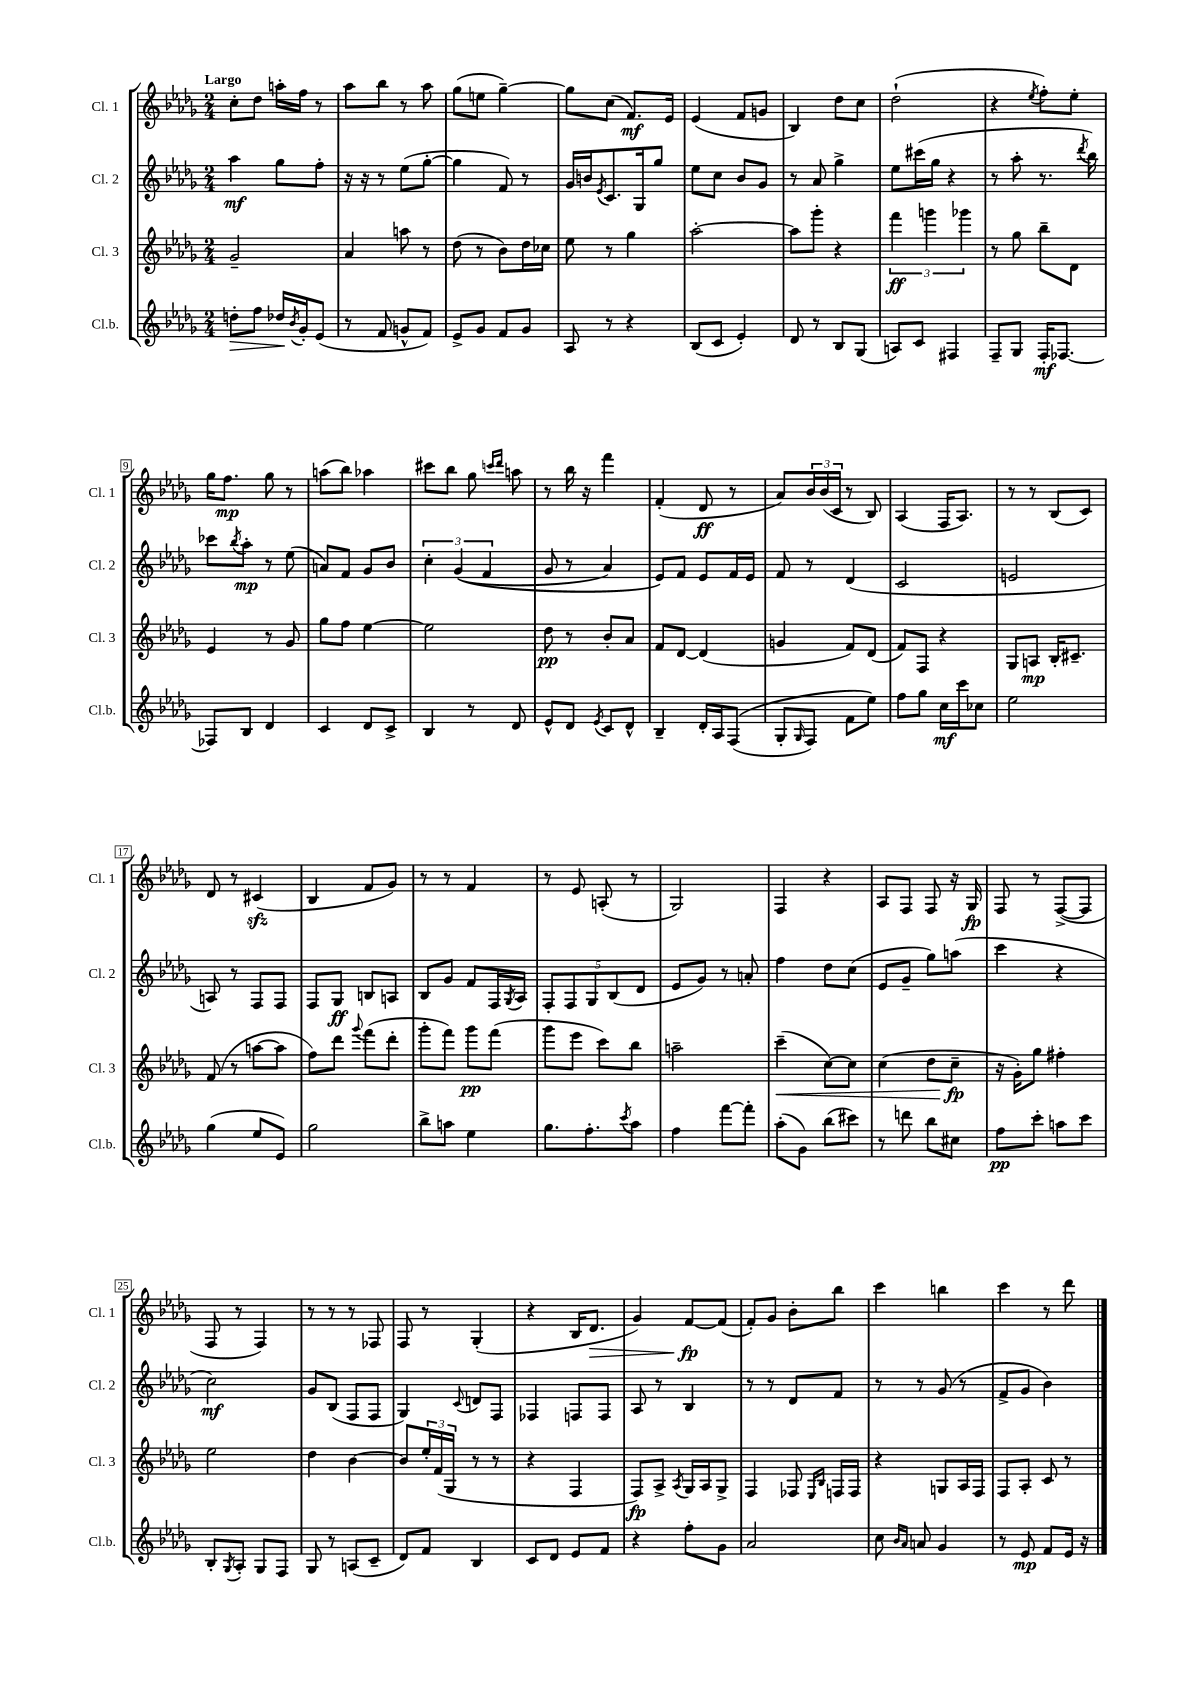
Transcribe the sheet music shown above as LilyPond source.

<<
\new StaffGroup <<
\new Staff = "s0" \with { instrumentName = "Cl. 1" shortInstrumentName = "Cl. 1" } {
    \clef treble \key des \major \numericTimeSignature \time 2/4 \tempo "Largo"
    c''8-. des''8 a''16-. f''16 r8 |
    aes''8 bes''8 r8 aes''8 |
    ges''8( e''8 ges''4~--) |
    ges''8 c''8( f'8.\mf) ees'16 |
    ees'4( f'8 g'8 |
    bes4) des''8 c''8 |
    des''2-!( |
    r4 \acciaccatura { ees''8 } f''8-.) ees''8-. |
    ges''16 f''8.\mp ges''8 r8 |
    a''8( bes''8) aes''4 |
    cis'''8 bes''8 ges''8 \grace { c'''16 des'''16 } a''8 |
    r8 bes''16 r16 f'''4 |
    f'4-.( des'8\ff r8 |
    aes'8) \tuplet 3/2 { bes'16 bes'16( c'16 } r8 bes8) |
    aes4( f16 aes8.) |
    r8 r8 bes8( c'8) |
    des'8 r8 cis'4\sfz( |
    bes4 f'8 ges'8) |
    r8 r8 f'4 |
    r8 ees'8 a8-.( r8 |
    ges2) |
    f4 r4 |
    aes8 f8 f8 r16 ges16\fp |
    f8 r8 f8~->( f8 |
    f8 r8 f4) |
    r8 r8 r8 fes8 |
    f8 r8 ges4-.( |
    r4 bes16 des'8.\> |
    ges'4) f'8~\fp\! f'8( |
    f'8-.) ges'8 bes'8-. bes''8 |
    c'''4 b''4 |
    c'''4 r8 des'''8 \bar "|." |
}
\new Staff = "s1" \with { instrumentName = "Cl. 2" shortInstrumentName = "Cl. 2" } {
    \clef treble \key des \major \numericTimeSignature \time 2/4
    aes''4\mf ges''8 f''8-. |
    r16 r16 r8 ees''8( ges''8~-. |
    ges''4 f'8) r8 |
    ges'16 b'16 \acciaccatura { ees'8 } c'8. ges16 ges''8 |
    ees''8 c''8 bes'8 ges'8 |
    r8 aes'8 ges''4-> |
    ees''8 cis'''16( ges''16 r4 |
    r8 aes''8-. r8. \acciaccatura { des'''8 } bes''16) |
    ces'''8 \acciaccatura { bes''8 } aes''8-.\mp r8 ees''8( |
    a'8) f'8 ges'8 bes'8 |
    \tuplet 3/2 { c''4-. ges'4(\( f'4 } |
    ges'8 r8 aes'4) |
    ees'8\) f'8 ees'8 f'16 ees'16 |
    f'8 r8 des'4( |
    c'2 |
    e'2 |
    a8) r8 f8 f8 |
    f8 ges8\ff b8 a8 |
    bes8 ges'8 f'8 f16 \acciaccatura { ges8 } aes16 |
    \tuplet 5/4 { f8-. f8 ges8 bes8( des'8 } |
    ees'8 ges'8) r8 a'8-. |
    f''4 des''8 c''8( |
    ees'8 ges'8-- ges''8) a''8( |
    c'''4 r4 |
    c''2\mf) |
    ges'8 bes8( f8 f8 |
    ges4) \appoggiatura { c'8 } d'8 f8 |
    fes4 f8 f8 |
    aes8 r8 bes4 |
    r8 r8 des'8 f'8 |
    r8 r8 ges'8( r8 |
    f'8-> ges'8 bes'4) \bar "|." |
}
\new Staff = "s2" \with { instrumentName = "Cl. 3" shortInstrumentName = "Cl. 3" } {
    \clef treble \key des \major \numericTimeSignature \time 2/4
    ges'2-- |
    aes'4 a''8 r8 |
    des''8( r8 bes'8) des''16 ces''16 |
    ees''8 r8 ges''4 |
    aes''2~-. |
    aes''8 ges'''8-. r4 |
    \tuplet 3/2 { f'''4\ff g'''4 ges'''4 } |
    r8 ges''8 bes''8-- des'8 |
    ees'4 r8 ges'8 |
    ges''8 f''8 ees''4~ |
    ees''2 |
    des''8\pp r8 bes'8-. aes'8 |
    f'8 des'8~ des'4( |
    g'4 f'8) des'8( |
    f'8) f8 r4 |
    ges8 a8\mp bes16-. cis'8.-- |
    f'8( r8 a''8~ a''8 |
    f''8) des'''8 \appoggiatura { ges'''8 } f'''8( des'''8-. |
    ges'''8-. f'''8) ges'''8\pp f'''8( |
    ges'''8 ees'''8 c'''8) bes''8 |
    a''2-- |
    c'''4--\<( c''8~) c''8 |
    c''4( des''8 c''8--\fp\! |
    r16 ges'16-.) ges''8 fis''4-. |
    ees''2 |
    des''4 bes'4~ |
    bes'8 \tuplet 3/2 { ees''16-. f'16( ges16 } r8 r8 |
    r4 f4 |
    f8\fp) aes8-> \acciaccatura { aes8 } ges16 aes16 ges8-> |
    f4 fes8 \grace { ees16 bes16 } f16 f16 |
    r4 g8 aes16 f16 |
    f8 aes8-. c'8 r8 \bar "|." |
}
\new Staff = "s3" \with { instrumentName = "Cl.b." shortInstrumentName = "Cl.b." } {
    \clef treble \key des \major \numericTimeSignature \time 2/4
    d''8-.\> f''8 des''16\! \acciaccatura { bes'8 } ges'16-. ees'8( |
    r8 f'8 g'8-^ f'8) |
    ees'8-> ges'8 f'8 ges'8 |
    aes8 r8 r4 |
    bes8( c'8 ees'4-.) |
    des'8 r8 bes8 ges8( |
    a8) c'8 fis4 |
    f8-- ges8 f16-.\mf fes8.~ |
    fes8 bes8 des'4 |
    c'4 des'8 c'8-> |
    bes4 r8 des'8 |
    ees'8-^ des'8 \acciaccatura { ees'8 } c'8 des'8-^ |
    bes4-- des'16-. aes16 f8(\( |
    ges8-. \grace { ges16 } f8) f'8 ees''8\) |
    f''8 ges''8 c''16\mf c'''16 ces''8 |
    ees''2 |
    ges''4( ees''8 ees'8) |
    ges''2 |
    bes''8-> a''8 ees''4 |
    ges''8. f''8.-. \acciaccatura { c'''8 } aes''8 |
    f''4 f'''8~ f'''8-. |
    aes''8-.( ges'8) bes''8( cis'''8) |
    r8 d'''8 bes''8 cis''8 |
    f''8\pp c'''8-. a''8 c'''8 |
    bes8-. \acciaccatura { ges8 } aes8-. ges8 f8 |
    ges8 r8 a8( c'8-- |
    des'8) f'8 bes4 |
    c'8 des'8 ees'8 f'8 |
    r4 f''8-. ges'8 |
    aes'2 |
    c''8 \grace { bes'16 aes'16 } a'8 ges'4 |
    r8 ees'8\mp f'8 ees'16 r16 \bar "|." |
}
>>
>>
\layout { \context { \Score \override BarNumber.stencil = #(make-stencil-boxer 0.1 0.3 ly:text-interface::print) } }
